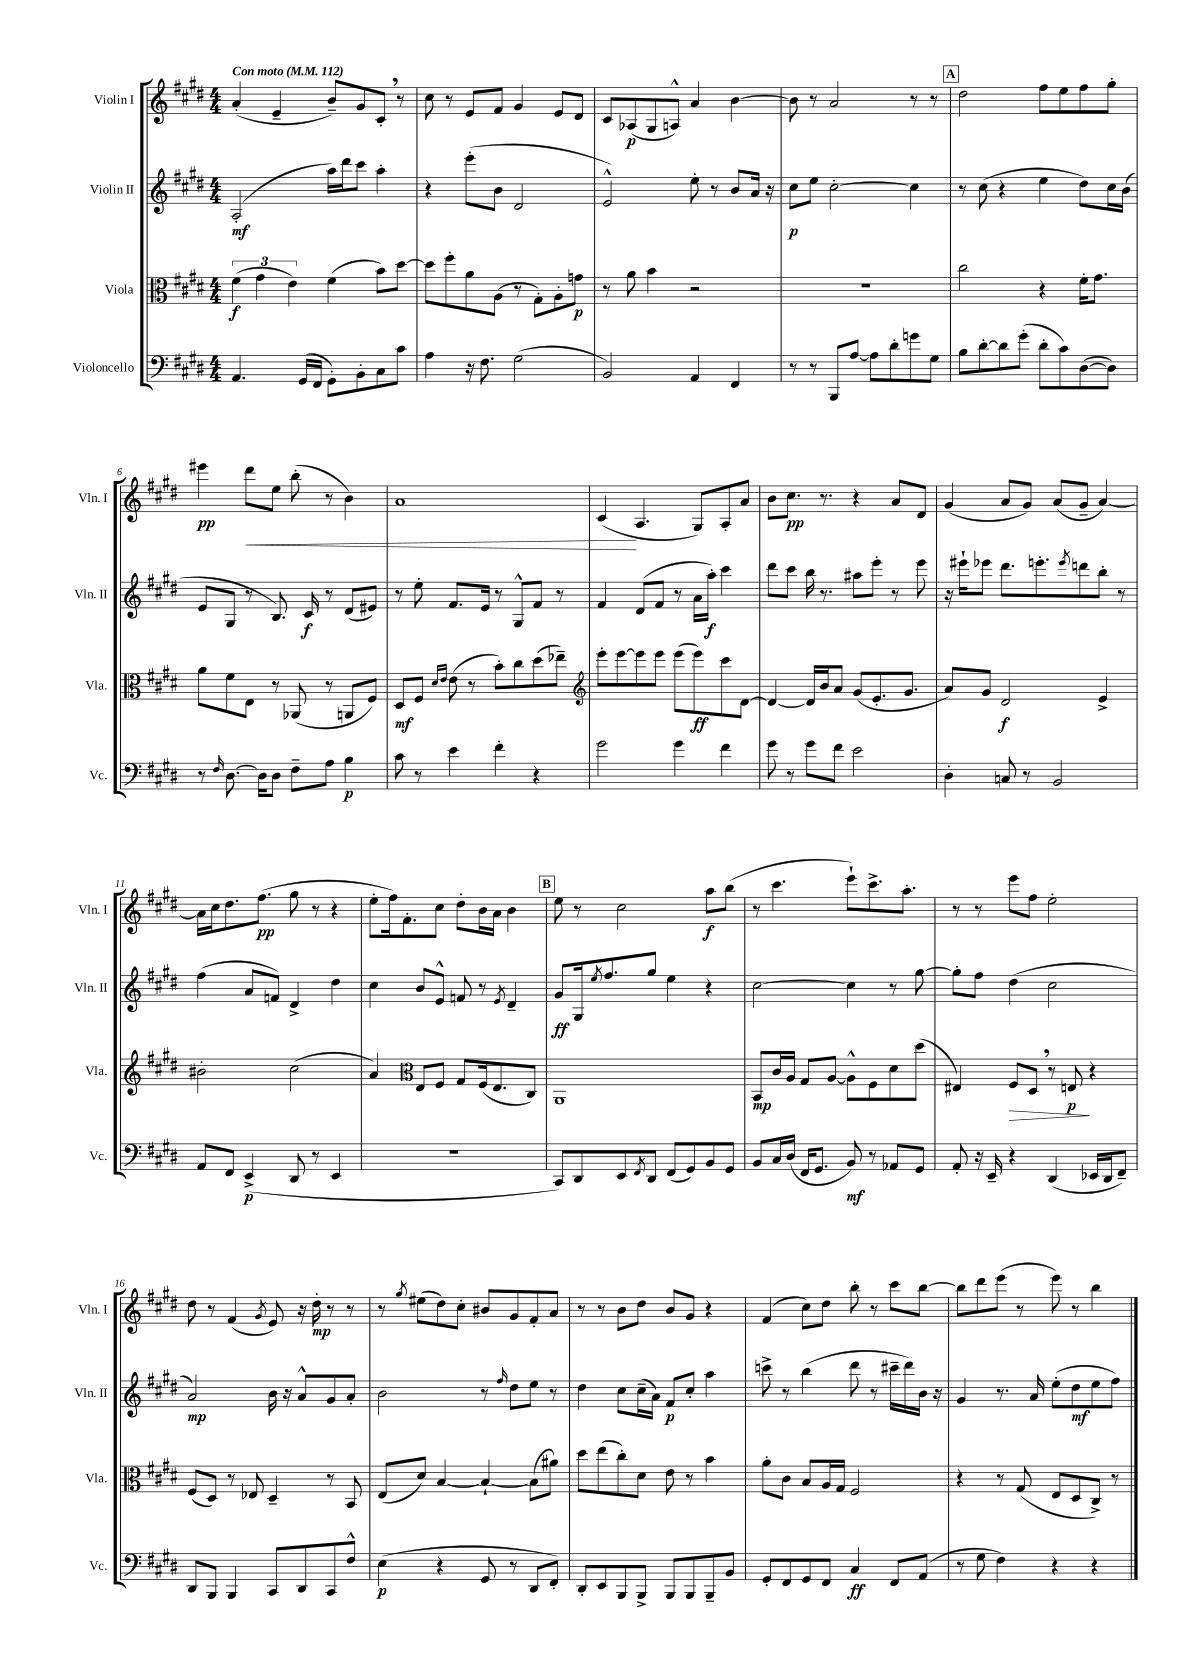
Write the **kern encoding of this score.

**kern	**dynam	**kern	**dynam	**kern	**dynam	**kern	**dynam
*part4	*part4	*part3	*part3	*part2	*part2	*part1	*part1
*staff4	*staff4	*staff3	*staff3	*staff2	*staff2	*staff1	*staff1
*I"Violoncello	*	*I"Viola	*	*I"Violin II	*	*I"Violin I	*
*I'Vc.	*	*I'Vla.	*	*I'Vln. II	*	*I'Vln. I	*
*clefF4	*	*clefC3	*	*clefG2	*	*clefG2	*
*k[f#c#g#d#]	*	*k[f#c#g#d#]	*	*k[f#c#g#d#]	*	*k[f#c#g#d#]	*
*M4/4	*	*M4/4	*	*M4/4	*	*M4/4	*
*MM112	*	*MM112	*	*MM112	*	*MM112	*
=1	=1	=1	=1	=1	=1	=1	=1
!	!	!	!	!	!	!LO:TX:a:B:t=Con moto	!
4.AA/	.	(6f#\	f	(2A'/	mf	(4a'/	.
.	.	6g#\	.	.	.	.	.
.	.	.	.	.	.	4e~/	.
.	.	6e\)	.	.	.	.	.
(16GG#/LL	.	.	.	.	.	.	.
16FF#/JJ	.	.	.	.	.	.	.
8GG#'\L)	.	(4f#\	.	16aa\LL)	.	8b~/L)	.
.	.	.	.	16ddd#\J	.	.	.
8BB'\	.	.	.	8ccc#\J	.	8g#/	.
8C#\	.	8b\L)	.	4aa'\	.	8c#',/J	.
8c#\J	.	[8dd#\J	.	.	.	8r	.
=2	=2	=2	=2	=2	=2	=2	=2
4A\	.	8dd#\L]	.	4r	.	8cc#\	.
.	.	8ff#'\	.	.	.	8r	.
16r	.	8a\	.	(8eee'\L	.	8e/L	.
8.F#\	.	.	.	.	.	.	.
.	.	(8A\J	.	8b\J	.	8f#/J	.
(2G#\	.	8r	.	2d#/	.	4g#/	.
.	.	8G#'\L)	.	.	.	.	.
.	.	8A'\	.	.	.	8e/L	.
.	.	8gn\J	p	.	.	8d#/J	.
=3	=3	=3	=3	=3	=3	=3	=3
2BB/)	.	8r	.	2e^^/)	.	8c#/L	.
.	.	8a\	.	.	.	(8A-X/	p
.	.	4b\	.	.	.	8G#/	.
.	.	.	.	.	.	8An^^/J)	.
4AA/	.	2r	.	8ee'\	.	4a/	.
.	.	.	.	8r	.	.	.
4FF#/	.	.	.	8b/L	.	[4b\	.
.	.	.	.	16a/Jk	.	.	.
.	.	.	.	16r	.	.	.
=4	=4	=4	=4	=4	=4	=4	=4
8r	.	1r	.	8cc#\L	p	8b\]	.
8r	.	.	.	8ee\J	.	8r	.
8BBB/L	.	.	.	[2cc#'\	.	2a/	.
[8A/J	.	.	.	.	.	.	.
8A\L]	.	.	.	.	.	.	.
8d#'\	.	.	.	.	.	.	.
8gn\	.	.	.	4cc#\]	.	8r	.
8G#\J	.	.	.	.	.	8r	.
!!LO:REH:place=s1:t=A
=5	=5	=5	=5	=5	=5	=5	=5
8B\L	.	2cc#\	.	8r	.	2dd#\	.
[8d#'\	.	.	.	(8cc#\	.	.	.
8d#\]	.	.	.	4r	.	.	.
(8g#'\J	.	.	.	.	.	.	.
8d#'\L	.	4r	.	4ee\	.	8ff#\L	.
8c#\)	.	.	.	.	.	8ee\	.
([8D#\	.	16f#'\KL	.	8dd#\L)	.	8ff#\	.
.	.	8.g#\J	.	.	.	.	.
8D#\J])	.	.	.	16cc#\L	.	8gg#'\J	.
.	.	.	.	(16b\JJ	.	.	.
!!LO:LB:g=z
=6	=6	=6	=6	=6	=6	=6	=6
8r	.	8a\L	.	8e/L	.	4eee#X\	pp
16qqF#/	.	.	.	.	.	.	.
[8.D#\	.	8f#\	.	8G#/J	.	.	.
!	!	!	!	!	!	!	!LO:HP:b
.	.	8E\J	.	8r	.	8ddd#\L	<
16D#\KL]	.	.	.	.	.	.	.
8D#\J	.	8r	.	8.B/)	.	8ee\J	.
8F#~\L	.	(8AA-X/	.	.	.	(8bb'\	.
.	.	.	.	16c#/	f	.	.
8A\J	.	8r	.	8r	.	8r	.
4B\	p	8AAn/L	.	(8d#/L	.	4b\)	.
.	.	8F#/J)	.	8e#X/J)	.	.	.
=7	=7	=7	=7	=7	=7	=7	=7
8c#\	.	8D#/L	mf	8r	.	1a	.
8r	.	8F#/J	.	8ee'\	.	.	.
.	.	16qqd#/LL	.	.	.	.	.
.	.	16qqe/JJ	.	.	.	.	.
4e\	.	(8e\	.	8.f#/L	.	.	.
.	.	8r	.	.	.	.	.
.	.	.	.	16e/Jk	.	.	.
4f#'\	.	8b'\L)	.	8r	.	.	.
.	.	8cc#\	.	8G#^^/L	.	.	.
4r	.	(8dd#\	.	8f#/J	.	.	.
.	.	8ee-X~\J)	.	8r	.	.	.
=8	=8	=8	=8	=8	=8	=8	=8
*	*	*clefG2	*	*	*	*	*
2g#\	.	8eee'\L	.	4f#/	.	(4c#/	.
.	.	[8eee\	.	.	.	.	.
.	.	8eee\]	.	(8d#/L	.	4.A/	[
.	.	8eee\J	.	8f#/J	.	.	.
4g#\	.	(8eee\L	.	8r	.	.	.
.	.	8eee\)	ff	16a\LL	.	8G#/L)	.
.	.	.	.	16aa'\JJ)	f	.	.
4f#\	.	8ccc#\	.	4ccc#\	.	8A'/	.
.	.	[8d#\J	.	.	.	8a/J	.
=9	=9	=9	=9	=9	=9	=9	=9
8g#\	.	4d#/_	.	8ddd#\L	.	8b\L	.
8r	.	.	.	8ccc#\J	.	8.cc#\J	pp
8g#\L	.	16d#/LL]	.	16bb\	.	.	.
.	.	16b/J	.	8.r	.	8.r	.
8f#\J	.	8a/J	.	.	.	.	.
2e\	.	(8g#/L	.	8aa#X\L	.	4r	.
.	.	8.e'/	.	8eee'\J	.	.	.
.	.	.	.	8r	.	8a/L	.
.	.	8.g#/J	.	.	.	.	.
.	.	.	.	8eee\	.	8d#/J	.
=10	=10	=10	=10	=10	=10	=10	=10
4D#'\	.	8a/L)	.	16r	.	(4g#/	.
.	.	.	.	16eee#X`\KL	.	.	.
.	.	8g#/J	.	8eee-X\J	.	.	.
8Cn/	.	2d#/	f	8.ddd#\L	.	8a/L	.
8r	.	.	.	.	.	8g#/J)	.
.	.	.	.	8.eeen'\	.	.	.
2BB/	.	.	.	.	.	(8a/L	.
.	.	.	.	8qeee/	.	.	.
.	.	.	.	8dddn\	.	8g#~/J	.
.	.	4e^/	.	8bb'\J	.	[4a/)	.
.	.	.	.	8r	.	.	.
!!LO:LB:g=z
=11	=11	=11	=11	=11	=11	=11	=11
8AA/L	.	2b#X'\	.	(4ff#\	.	16a\LL]	.
.	.	.	.	.	.	16cc#\J	.
8FF#/J	.	.	.	.	.	8.dd#\	.
(4EE^/	p	.	.	8a/L	.	.	.
.	.	.	.	.	.	(8.ff#\J	pp
.	.	.	.	8fn/J)	.	.	.
8DD#/	.	(2cc#\	.	4d#^/	.	8gg#\	.
8r	.	.	.	.	.	8r	.
4EE/	.	.	.	4dd#\	.	4r	.
=12	=12	=12	=12	=12	=12	=12	=12
1r	.	4a/)	.	4cc#\	.	8ee'\L	.
.	.	.	.	.	.	16ff#\k)	.
.	.	.	.	.	.	8.f#'\	.
*	*	*clefC3	*	*	*	*	*
.	.	8E/L	.	8b/L	.	.	.
.	.	8F#/J	.	8e^^/J	.	8cc#\J	.
.	.	8G#/L	.	8fn/	.	8dd#'\L	.
.	.	(16F#/k	.	8r	.	16b\L	.
.	.	8.E/	.	.	.	16a\JJ	.
.	.	.	.	8qe/	.	.	.
.	.	.	.	4d#~/	.	4b\	.
.	.	8C#/J)	.	.	.	.	.
!!LO:REH:place=s1:t=B
=13	=13	=13	=13	=13	=13	=13	=13
8CC#/L)	.	1AA	.	8g#/L	ff	8ee\	.
8DD#/	.	.	.	16G#/k	.	8r	.
.	.	.	.	8qee/	.	.	.
.	.	.	.	8.ff#/	.	.	.
8EE/	.	.	.	.	.	2cc#\	.
8qFF#/	.	.	.	.	.	.	.
8DD#/J	.	.	.	8gg#/J	.	.	.
(8FF#/L	.	.	.	4ee\	.	.	.
8GG#/)	.	.	.	.	.	.	.
8BB/	.	.	.	4r	.	8aa\L	f
8GG#/J	.	.	.	.	.	(8bb\J	.
=14	=14	=14	=14	=14	=14	=14	=14
8BB/L	.	8BB/L	mp	[2cc#\	.	8r	.
16C#/L	.	16c#/L	.	.	.	4.ccc#\	.
(16D#/JJ	.	16A/JJ	.	.	.	.	.
16FF#/KL	.	8G#/L	.	.	.	.	.
8.GG#/J	.	.	.	.	.	.	.
.	.	[8A/J	.	.	.	.	.
8BB/)	mf	8A^^\L]	.	4cc#\]	.	8eee`\L)	.
8r	.	8F#\	.	.	.	8.ccc#^\	.
8AA-X/L	.	8d#\	.	8r	.	.	.
.	.	.	.	.	.	8.aa'\J	.
8GG#/J	.	(8dd#\J	.	[8gg#\	.	.	.
=15	=15	=15	=15	=15	=15	=15	=15
8AA'/	.	4E#X/)	.	8gg#'\L]	.	8r	.
16r	.	.	.	8ff#\J	.	8r	.
16EE~/	.	.	.	.	.	.	.
!	!	!	!LO:HP:b	!	!	!	!
4r	.	8F#/L	>	(4dd#\	.	8eee\L	.
.	.	8D#,/J	.	.	.	8ff#\J	.
(4DD#/	.	8r	.	2cc#\	.	2ee'\	.
.	.	8En/	p	.	.	.	.
16EE-X/LL	.	4r	]	.	.	.	.
16DD#/J	.	.	.	.	.	.	.
8FF#~/J)	.	.	.	.	.	.	.
!!LO:LB:g=z
=16	=16	=16	=16	=16	=16	=16	=16
8DD#/L	.	(8F#/L	.	2a/)	mp	8dd#\	.
8BBB/J	.	8D#/J)	.	.	.	8r	.
4BBB/	.	8r	.	.	.	(4f#/	.
.	.	8E-X/	.	.	.	.	.
.	.	.	.	.	.	8qg#/	.
8CC#/L	.	4D#~/	.	16b\	.	8e/)	.
.	.	.	.	16r	.	.	.
8DD#/	.	.	.	8a^^/L	.	16r	.
.	.	.	.	.	.	16dd#'\	mp
8CC#/	.	8r	.	8g#/	.	8r	.
8F#^^/J	.	8BB/	.	8a'/J	.	8r	.
=17	=17	=17	=17	=17	=17	=17	=17
(4E\	p	(8E/L	.	2b\	.	8r	.
.	.	.	.	.	.	8qgg#/	.
.	.	8d#/J)	.	.	.	(8ee#X\L	.
4r	.	[4B/	.	.	.	8dd#\)	.
.	.	.	.	.	.	8cc#'\J	.
8GG#/	.	4B`/_	.	8r	.	8b#X/L	.
.	.	.	.	16qqff#/	.	.	.
8r	.	.	.	8dd#\L	.	8g#/	.
8DD#/L	.	(8B\L]	.	8ee\J	.	8f#'/	.
8FF#'/J)	.	8a#X\J)	.	8r	.	8a/J	.
=18	=18	=18	=18	=18	=18	=18	=18
8DD#'/L	.	8dd#\L	.	4dd#\	.	8r	.
8EE/	.	(8ee\	.	.	.	8r	.
8BBB/	.	8cc#'\)	.	8cc#\L	.	8b\L	.
8BBB^/J	.	8d#\J	.	(16cc#~\L	.	8dd#\J	.
.	.	.	.	16a\JJ)	.	.	.
8BBB/L	.	8e\	.	8f#/L	p	8b/L	.
8BBB/	.	8r	.	8cc#'/J	.	8g#/J	.
8BBB~/	.	4b\	.	4aa\	.	4r	.
8BB/J	.	.	.	.	.	.	.
=19	=19	=19	=19	=19	=19	=19	=19
8GG#'/L	.	8a'\L	.	8cccn^\	.	(4f#/	.
8FF#/	.	8c#\J	.	8r	.	.	.
8GG#/	.	8B/L	.	(4bb\	.	8cc#\L)	.
8FF#/J	.	16A/L	.	.	.	8dd#\J	.
.	.	16G#/JJ	.	.	.	.	.
4C#/	ff	2F#/	.	8ddd#\	.	8bb'\	.
.	.	.	.	8r	.	8r	.
8FF#/L	.	.	.	16ccc#X~\LL	.	8ccc#\L	.
.	.	.	.	16ddd#\)	.	.	.
(8AA/J	.	.	.	16b\JJ	.	[8bb\J	.
.	.	.	.	16r	.	.	.
=20	=20	=20	=20	=20	=20	=20	=20
8r	.	4r	.	4g#/	.	8bb\L]	.
8G#\	.	.	.	.	.	8ddd#\	.
4F#\)	.	8r	.	8.r	.	(8eee\J	.
.	.	(8G#/	.	.	.	8r	.
.	.	.	.	16a/	.	.	.
4r	.	8E/L	.	(8ee'\L	.	8eee\)	.
.	.	8D#/	.	8dd#\	mf	8r	.
4r	.	8C#^/J)	.	8ee\	.	4bb\	.
.	.	8r	.	8ff#\J)	.	.	.
==	==	==	==	==	==	==	==
*-	*-	*-	*-	*-	*-	*-	*-
